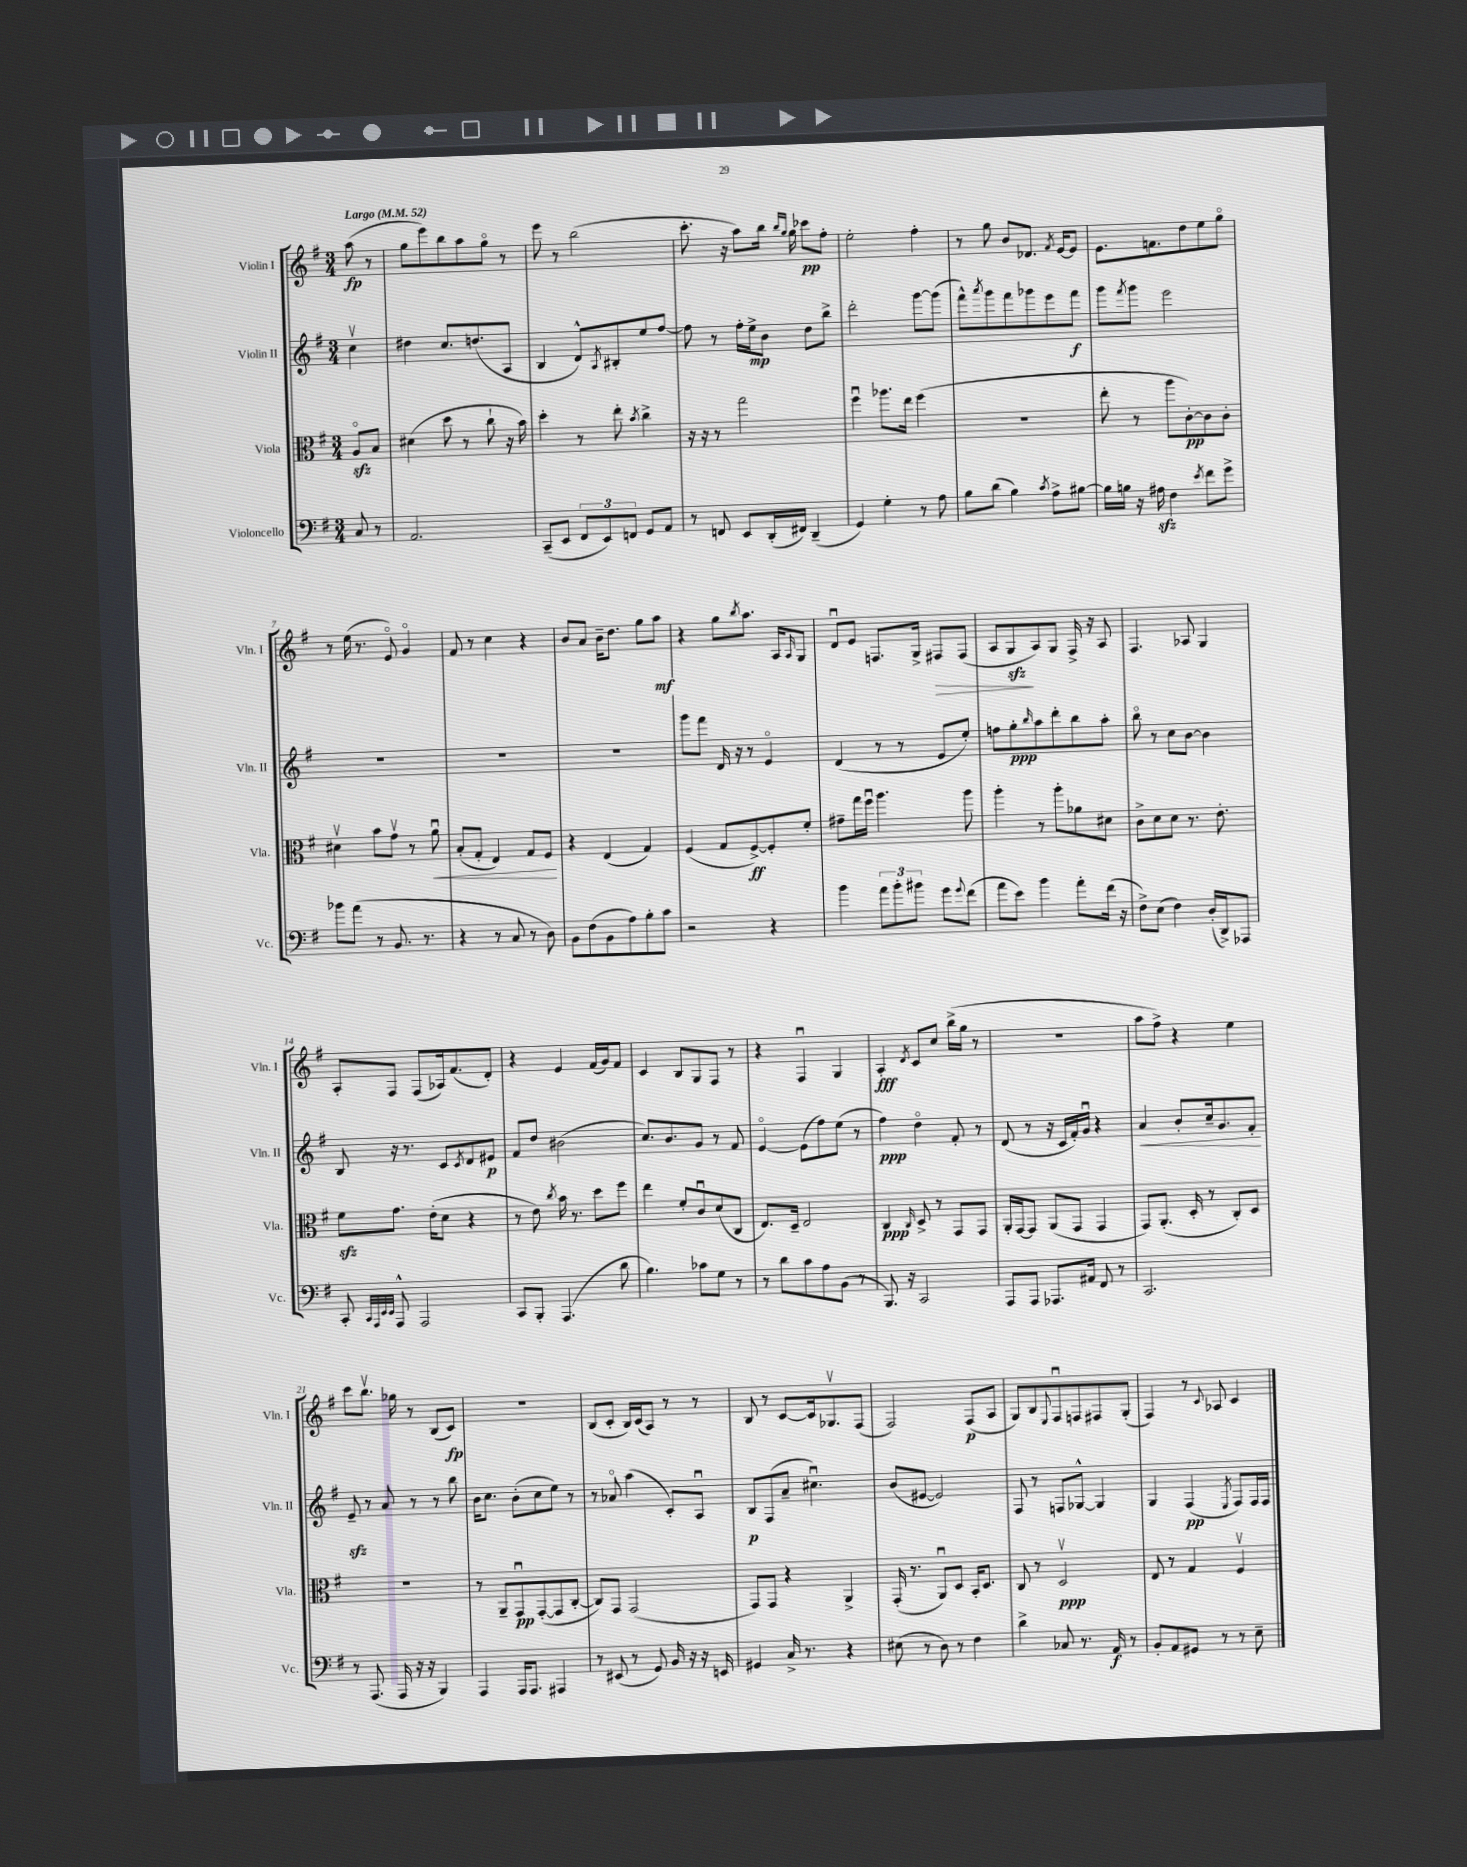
<<
\new StaffGroup <<
\new Staff = "s0" \with { instrumentName = "Violin I" shortInstrumentName = "Vln. I" } {
    \clef treble \key g \major \numericTimeSignature \time 3/4 \partial 4 \tempo "Largo" 4 = 52
    a''8\fp( r8 |
    g''8 e'''8) b''8 a''8 g''8\flageolet r8 |
    e'''8 r8 b''2( |
    c'''8.-. r16 a''8) b''16 \grace { b''16 g''16 } g''16 ces'''8\pp fis''8-. |
    e''2-. fis''4-. |
    r8 g''8 b'8 des'8. \acciaccatura { fis'8 } e'16~ e'8 |
    e'8. f'8. d''8 e''8 g''8\flageolet |
    r8 e''16( r8. e'8\flageolet) g'4\flageolet |
    fis'8 r8 c''4 r4 |
    b'8 a'8 b'16-- d''8. g''8 a''8\mf |
    r4 g''8 \acciaccatura { b''8 } a''8. a16 \grace { a16 } g8 |
    d'8\downbow e'8 f8. g16-> fis8\> fis8( |
    a8 g8\sfz\! a8) g8 fis16-> r16 a8 |
    fis4. aes8 g4 |
    a8-. fis8 fis8( aes16) fis'8.( d'8-.) |
    r4 e'4 fis'16( g'16) fis'8 |
    c'4 b8 g8 fis8 r8 |
    r4 fis4\downbow g4 |
    a4-.\fff \acciaccatura { d'8 } c'8 c''8 b''16->( g''16 r8 |
    R2. |
    a''8 fis''8->) r4 e''4 |
    c'''8 b''8.\upbow ges''16 r8 b8( c'8\fp) |
    R2. |
    b8( c'8-. b16) c'16( a8) r8 r8 |
    b8 r8 c'8~ c'16 ges8.\upbow fis8( |
    fis2) fis8\p( a8 |
    g8) b8 \appoggiatura { e8 } fis8\downbow f8 fis8 g8-.( |
    fis4) r8 \appoggiatura { c'8 } aes8 c'4 \bar "|." |
}
\new Staff = "s1" \with { instrumentName = "Violin II" shortInstrumentName = "Vln. II" } {
    \clef treble \key g \major \numericTimeSignature \time 3/4 \partial 4
    c''4\upbow |
    dis''4 c''8. d''8.( a8 |
    b4 d'8-^) \acciaccatura { a8 } bis8-. e''8 fis''8~ |
    fis''8 r8 fis''16-. e''16->\mp b'8 d''8 b''8-> |
    d'''2-. g'''8~ g'''8( |
    fis'''8-^) \acciaccatura { a'''8 } g'''8 fis'''8 ges'''8 e'''8 fis'''8\f |
    g'''8 \acciaccatura { fis'''8 } g'''8 e'''2 |
    R2. |
    R2. |
    R2. |
    g'''8 fis'''8 d'16 r16 r8 e'4\flageolet |
    d'4( r8 r8 e'8 e''8-.) |
    f''8 g''8-.\ppp \grace { b''16 } a''8 d'''8-. b''8 a''8-. |
    b''8\flageolet r8 c''8 b'8~ b'4 |
    b8 r16 r8. c'8 \acciaccatura { c'8 } d'8 eis'8\p |
    fis'8 d''8 bis'2( |
    c''8.) b'8. g'8 r8 fis'8 |
    e'4~\flageolet e'8( fis''8) e''8( r8 |
    fis''4\ppp) d''4\flageolet fis'8-. r8 |
    d'8( r8 r16 c'16 fis'16-.) g'16\downbow r4 |
    a'4\< b'8-. c''16-- g'8. fis'8-.\! |
    e'8--\sfz r8 a'8 r8 r8 b''8 |
    b'16 c''8. b'8-.( c''8 e''8) r8 |
    r8 aes'8\flageolet a''4( c'8-.) a8\downbow |
    b8\p fis8( a'8-- cis''4.\downbow) |
    b'8( eis'8~ eis'2) |
    fis8 r8 f8 ges8~-^ ges4 |
    g4 fis4\pp( \acciaccatura { e8 } fis8) fis16 fis16 \bar "|." |
}
\new Staff = "s2" \with { instrumentName = "Viola" shortInstrumentName = "Vla." } {
    \clef alto \key g \major \numericTimeSignature \time 3/4 \partial 4
    a8\flageolet\sfz b8 |
    dis'4( d''8 r8 c''8-! r16 b'16) |
    d''4-. r8 e''8-. \acciaccatura { b'8 } c''4-> |
    r16 r16 r8 g''2 |
    fis''4\downbow aes''8. e''16 fis''4( |
    R2. |
    e''8-. r8 a''8 c'8~-.\pp) c'8 c'8-. |
    dis'4\upbow b'8 g'8\upbow r8 a'8\downbow\< |
    b8-.( g8-. e4) g8 fis8\! |
    r4 e4( g4) |
    fis4( g8 fis8~->\ff) fis8-. fis'8-. |
    gis'8-- g''16 fis''16\downbow a''4. a''8 |
    a''4-. r8 a''8-. aes'8 dis'8 |
    c'8-> d'8 d'8 r8. e'8.-. |
    fis'8\sfz g'8. e'16-.( d'8 r4 |
    r8 e'8) \acciaccatura { c''8 } b'16 r8. d''8 fis''8 |
    e''4 fis'8-. c'8\downbow d'8( c8 |
    e8.) d16-- e2 |
    c4\ppp \grace { c16 } d8-> r8 g,8 g,8 |
    a,16-. g,16~ g,8 a,8( g,8 g,4 |
    g,8) a,8.-.( d16-. r8 c8-.) d8 |
    R2. |
    r8 a,8-- g,8\downbow\pp g,8~-.( g,8 c8~-. |
    c8) g,8 g,2( |
    g,8) g,8 r4 a,4-> |
    g,16-.( r8. a,8\downbow) d8 b,16-. d8. |
    c8 r8 d2\upbow\ppp |
    e8 r8 g4 fis4\upbow \bar "|." |
}
\new Staff = "s3" \with { instrumentName = "Violoncello" shortInstrumentName = "Vc." } {
    \clef bass \key g \major \numericTimeSignature \time 3/4 \partial 4
    c8 r8 |
    a,2. |
    c,8--( e,8 \tuplet 3/2 { fis,8 e,8) f,8 } g,8 a,8 |
    r8 f,8 e,8 d,16-.( fis,16) d,4--( |
    g,4) g4-. r8 a8 |
    b8 d'8( b4) \acciaccatura { c'8 } a8-> bis8~ |
    bis16 b16 r16 ais16\sfz fis4 \acciaccatura { e'8 } fis'8 g'8-> |
    bes'8 a'8( r8 b,8. r8. |
    r4 r8 c8 r8 d8) |
    b,8 fis8( b,8 a8) b8-. c'8 |
    r2 r4 |
    b'4 \tuplet 3/2 { a'8 b'8-. bis'8 } g'8 \appoggiatura { g'8 } fis'8( |
    a'8 e'8) b'4 a'8-. fis'16( r16 |
    fis8->) e8( fis4) d16-.( d,16->) aes,,8 |
    c,8-. \grace { c,32 a,,32 e,32 e,32 } a,,8-^ a,,2 |
    c,8 b,,8-. a,,4.( d'8 |
    b4.) ces'8 g8 r8 |
    r8 d'8 c'8 a8 b,8( r8 |
    b,,8.) r16 c,2 |
    a,,8 a,,8 aes,,8. ais,16 fis,8 r8 |
    c,2. |
    r8 a,,8.( a,,16 r16 r16 b,,4) |
    a,,4 a,,16 a,,8. ais,,4 |
    r8 eis,8( r8 g,8) b,16 r16 r16 e,16 |
    gis,4 c16-> r8. r4 |
    eis8( r8 d8) r8 fis4 |
    d'4-> ces8 r8. a,16\f r8 |
    b,8-. a,8 gis,8 r8 r8 e8-- \bar "|." |
}
>>
>>
